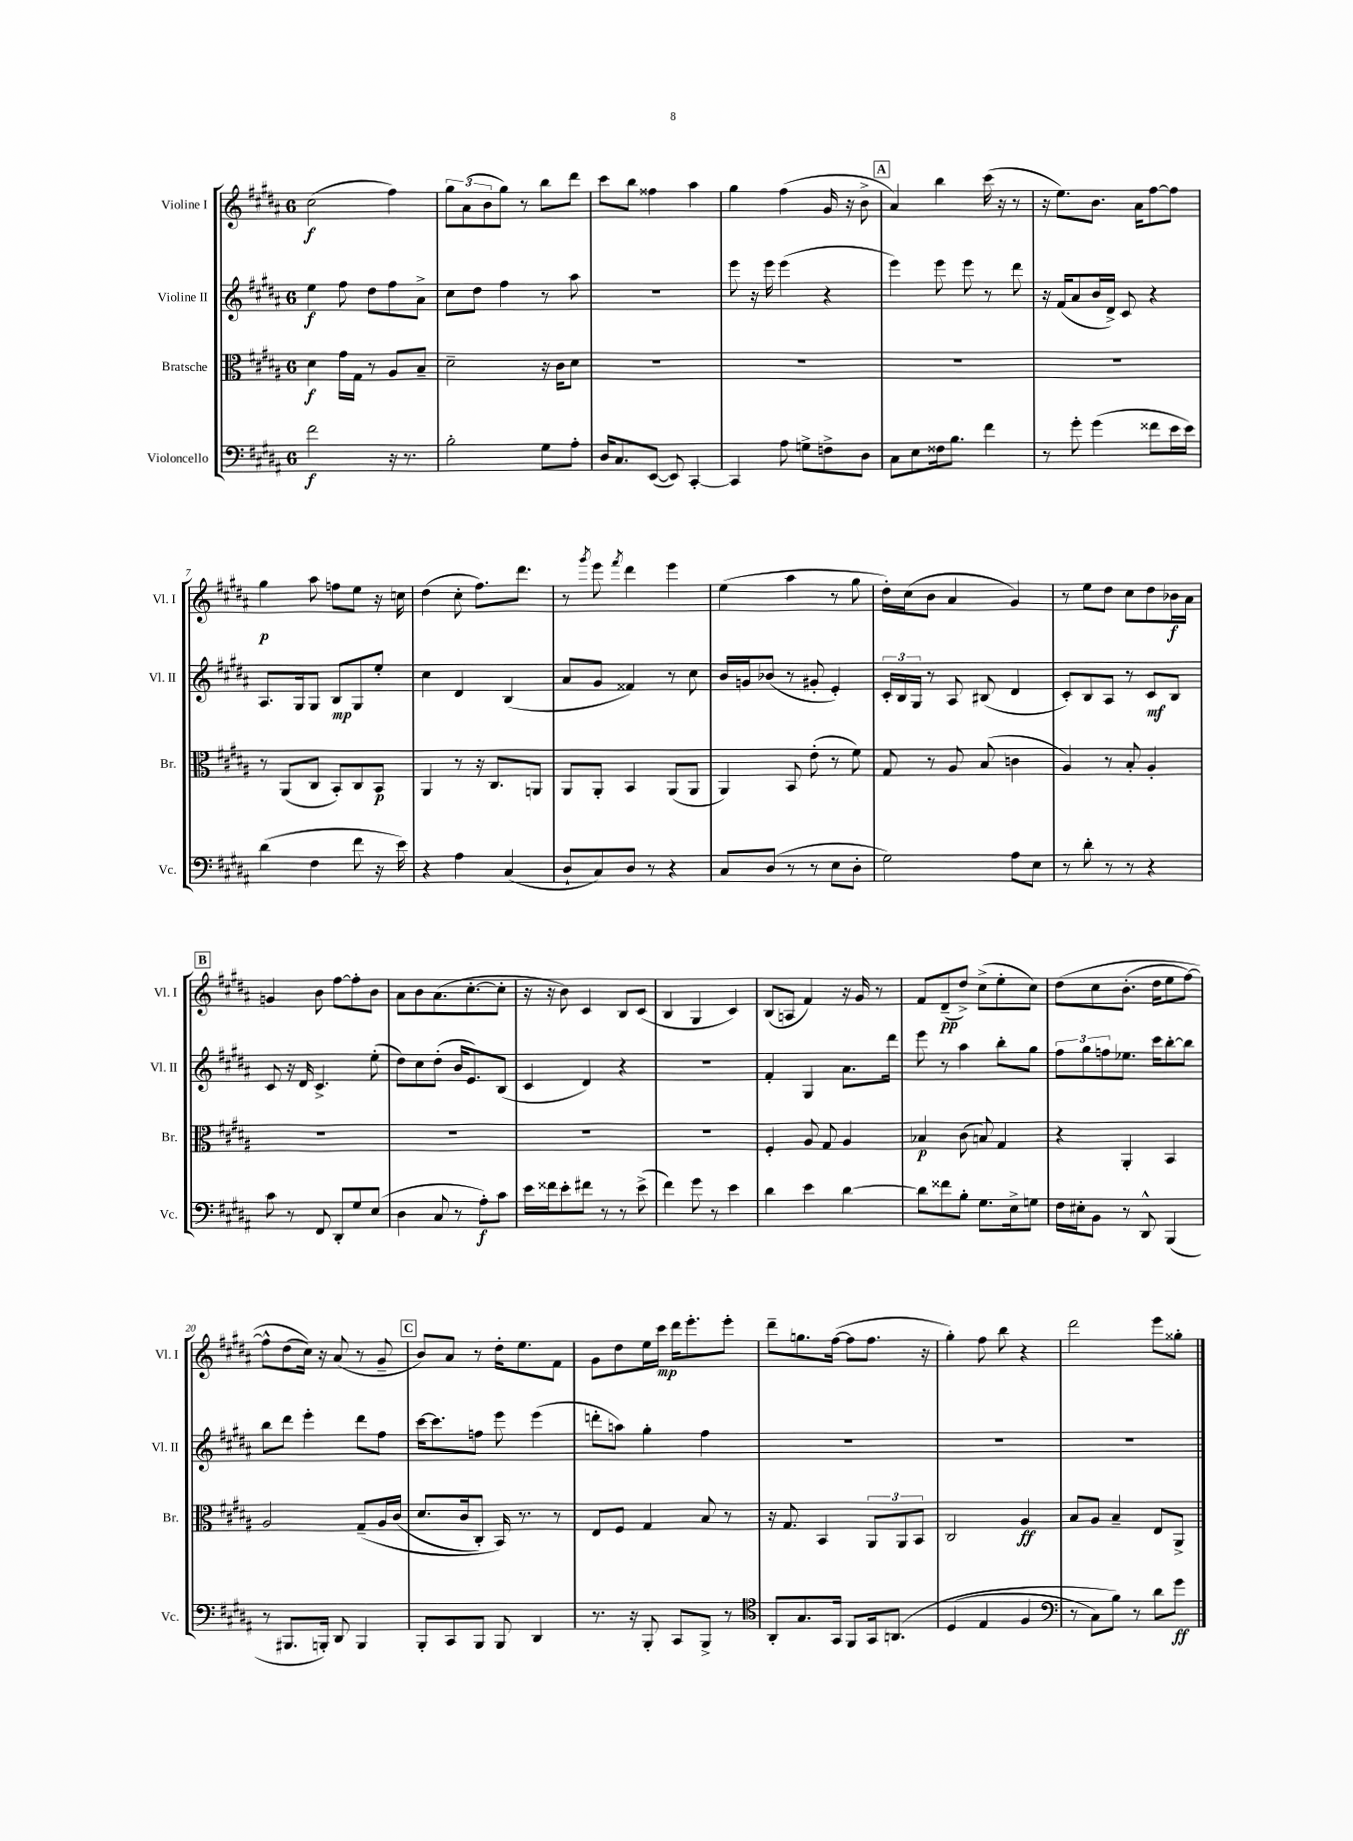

**kern	**kern	**kern	**kern
*staff4	*staff3	*staff2	*staff1
*clefF4	*clefC3	*clefG2	*clefG2
*k[f#c#g#d#a#]	*k[f#c#g#d#a#]	*k[f#c#g#d#a#]	*k[f#c#g#d#a#]
*M6/8	*M6/8	*M6/8	*M6/8
2f#	4d#	4ee	(2cc#
.	16g#	8ff#	.
.	16G#	.	.
.	8r	8dd#	.
16r	8A#	8ff#	4ff#)
8.r	.	.	.
.	8B~	8a#^	.
=	=	=	=
2B'	2d#~	8cc#	12gg#
.	.	.	(12a#
.	.	8dd#	.
.	.	.	12b
.	.	4ff#	8gg#)
.	.	.	8r
8G#	16r	8r	8bb
.	16c#	.	.
8A#'	8d#	8aa#	8ddd#
=	=	=	=
16D#	2.r	2.r	8ccc#
8.C#	.	.	.
.	.	.	8bb
([8EE	.	.	4ff##
8EE])	.	.	.
[4CC#'	.	.	4aa#
=	=	=	=
4CC#]	2.r	8eee	4gg#
.	.	16r	.
.	.	16eee	.
8A#	.	(4eee	(4ff#
8G^	.	.	.
8F^	.	4r	16g#
.	.	.	16r
8D#	.	.	8b^
=	=	=	=
8C#	2.r	4eee)	4a#)
8E	.	.	.
16F##	.	8eee	4bb
8.B	.	.	.
.	.	8eee	.
4f#	.	8r	(16ccc#
.	.	.	16r
.	.	8ddd#	8r
=	=	=	=
8r	2.r	16r	16r
.	.	(16f#	8.ee)
8g#'	.	8a#	.
(4g#	.	16b	8.b
.	.	16d#^)	.
.	.	8c#	.
.	.	.	16a#
8f##	.	4r	[8ff#
16e	.	.	8ff#]
16e)	.	.	.
=	=	=	=
(4d#	8r	8.A#	4gg#
.	(8AA#	.	.
.	.	16G#	.
4F#	8C#	8G#	8aa#
.	8BB')	8B	8ff
8f#	8C#	8G#	8ee
16r	8BB	8ee'	16r
16e)	.	.	16cc
=	=	=	=
4r	4AA#	4cc#	(4dd#
4A#	8r	4d#	8cc#'
.	16r	.	8.ff#)
.	8.C#	.	.
(4C#	.	(4B	.
.	.	.	8.ddd#
.	8AA	.	.
=	=	=	=
8D#`	8AA#	8a#	8r
.	.	.	8qggg#
8C#)	8AA#'	8g#	8eee
.	.	.	8qfff#
8D#	4BB	4f##)	4ddd#
8r	.	.	.
4r	(8AA#	8r	4eee
.	8AA#	8cc#	.
=	=	=	=
8C#	4AA#)	16b	(4ee
.	.	16g	.
(8D#	.	(8b-	.
8r	8BB	8r	4aa#
8r	(8e'	8g#'	.
8E	8r	4e')	8r
8D#'	8f#)	.	8gg#
=	=	=	=
2G#)	8G#	24c#'	16dd#')
.	.	24B	.
.	.	.	(16cc#
.	.	24G#	.
.	8r	8r	8b
.	8A#	8A#	4a#
.	(8B	(8B#	.
8A#	4c	4d#	4g#)
8E	.	.	.
=	=	=	=
8r	4A#)	8c#')	8r
8d#'	.	8B	8ee
8r	8r	8A#	8dd#
8r	8B'	8r	8cc#
4r	4A#'	8c#	8dd#
.	.	8B	16b-
.	.	.	16a#
=	=	=	=
8c#	2.r	8c#	4g
8r	.	16r	.
.	.	16d#	.
8FF#	.	4.c#^	8b
8DD#'	.	.	[8ff#
8G#	.	.	8ff#']
(8E	.	(8ee'	8b
=	=	=	=
4D#	2.r	8dd#)	8a#
.	.	8cc#	8b
8C#	.	(8dd#'	(8.a#
8r	.	16b	.
.	.	8.e)	[8.cc#'
8A#')	.	.	.
8c#	.	(8B	8cc#']
=	=	=	=
16e	2.r	4c#	16r
16f##	.	.	16r
8e'	.	.	8b)
8f#	.	4d#)	4c#
8r	.	.	.
8r	.	4r	8B
(8e^	.	.	(8c#
=	=	=	=
4f#)	2.r	2.r	4B
8g#	.	.	4G#
8r	.	.	.
4e	.	.	4c#)
=	=	=	=
4d#	4F#'	4f#'	(8B
.	.	.	8A
4e	8A#	4G#	4f#)
.	8G#	.	.
[4d#	4A#	8.a#	16r
.	.	.	16g#
.	.	.	8r
.	.	16ddd#	.
=	=	=	=
8d#]	4B-	8eee	8f#
8f##	.	8r	(8d#~
8B'	(8c#	4aa#	8dd#^)
8.G#	8B)	.	(8cc#^
.	4G#	8bb'	8ee'
16E^	.	.	.
8G	.	8gg#	8cc#)
=	=	=	=
16F#	4r	12ff#	&(8dd#
16E#'	.	.	.
.	.	12gg#	.
8BB	.	.	8cc#
.	.	12ff	.
8r	4AA#'	8.ee-	(8.b'
8DD#^^	.	.	.
.	.	16ccc#	16dd#
(4BBB	4BB	[8bb'	8ee
.	.	8bb]	[8ff#)
=	=	=	=
8r	2A#	8bb	8ff#^^]
8.BBB#	.	8ddd#	(8dd#
.	.	4eee'	16cc#)&)
16BBB')	.	.	16r
8DD#	.	.	(8a#
4BBB	&(8G#~	8ddd#	8r
.	16A#	8ff#	8g#~
.	(16c#	.	.
=	=	=	=
8BBB'	8.d#	[16ccc#	8b)
.	.	8.ccc#]	.
8CC#	.	.	8a#
.	16c#	.	.
8BBB	8C#')	8ff	8r
8BBB	16BB&)	8eee	16dd#'
.	8.r	.	8.ee
4DD#	.	(4eee	.
.	8r	.	8f#
=	=	=	=
8.r	8E	8ddd'	8g#
.	8F#	8aa)	8dd#
16r	.	.	.
8BBB'	4G#	4gg#'	16ee
.	.	.	16ccc#
8CC#	.	.	16ddd#
.	.	.	8.eee'
8BBB^	8B	4ff#	.
8r	8r	.	8eee'
=	=	=	=
*clefC4	*	*	*
8AA#'	16r	2.r	8ddd#~
.	8.G#	.	.
8.G#	.	.	8.gg
.	4BB	.	.
16GG#	.	.	([16ff#
8FF#	.	.	8ff#]
16GG#	12AA#	.	8.ff#
&(8.AA	.	.	.
.	12AA#	.	.
.	12BB	.	.
.	.	.	16r
=	=	=	=
(4D#	2C#	2.r	4gg#')
4E	.	.	8ff#
.	.	.	8bb
4F#	4A#	.	4r
=	=	=	=
*clefF4	*	*	*
8r	8B	2.r	2ddd#
8C#)	8A#	.	.
8B&)	4B~	.	.
8r	.	.	.
8d#	8E	.	8eee
8g#	8AA#^	.	8gg##'
==	==	==	==
*-	*-	*-	*-
